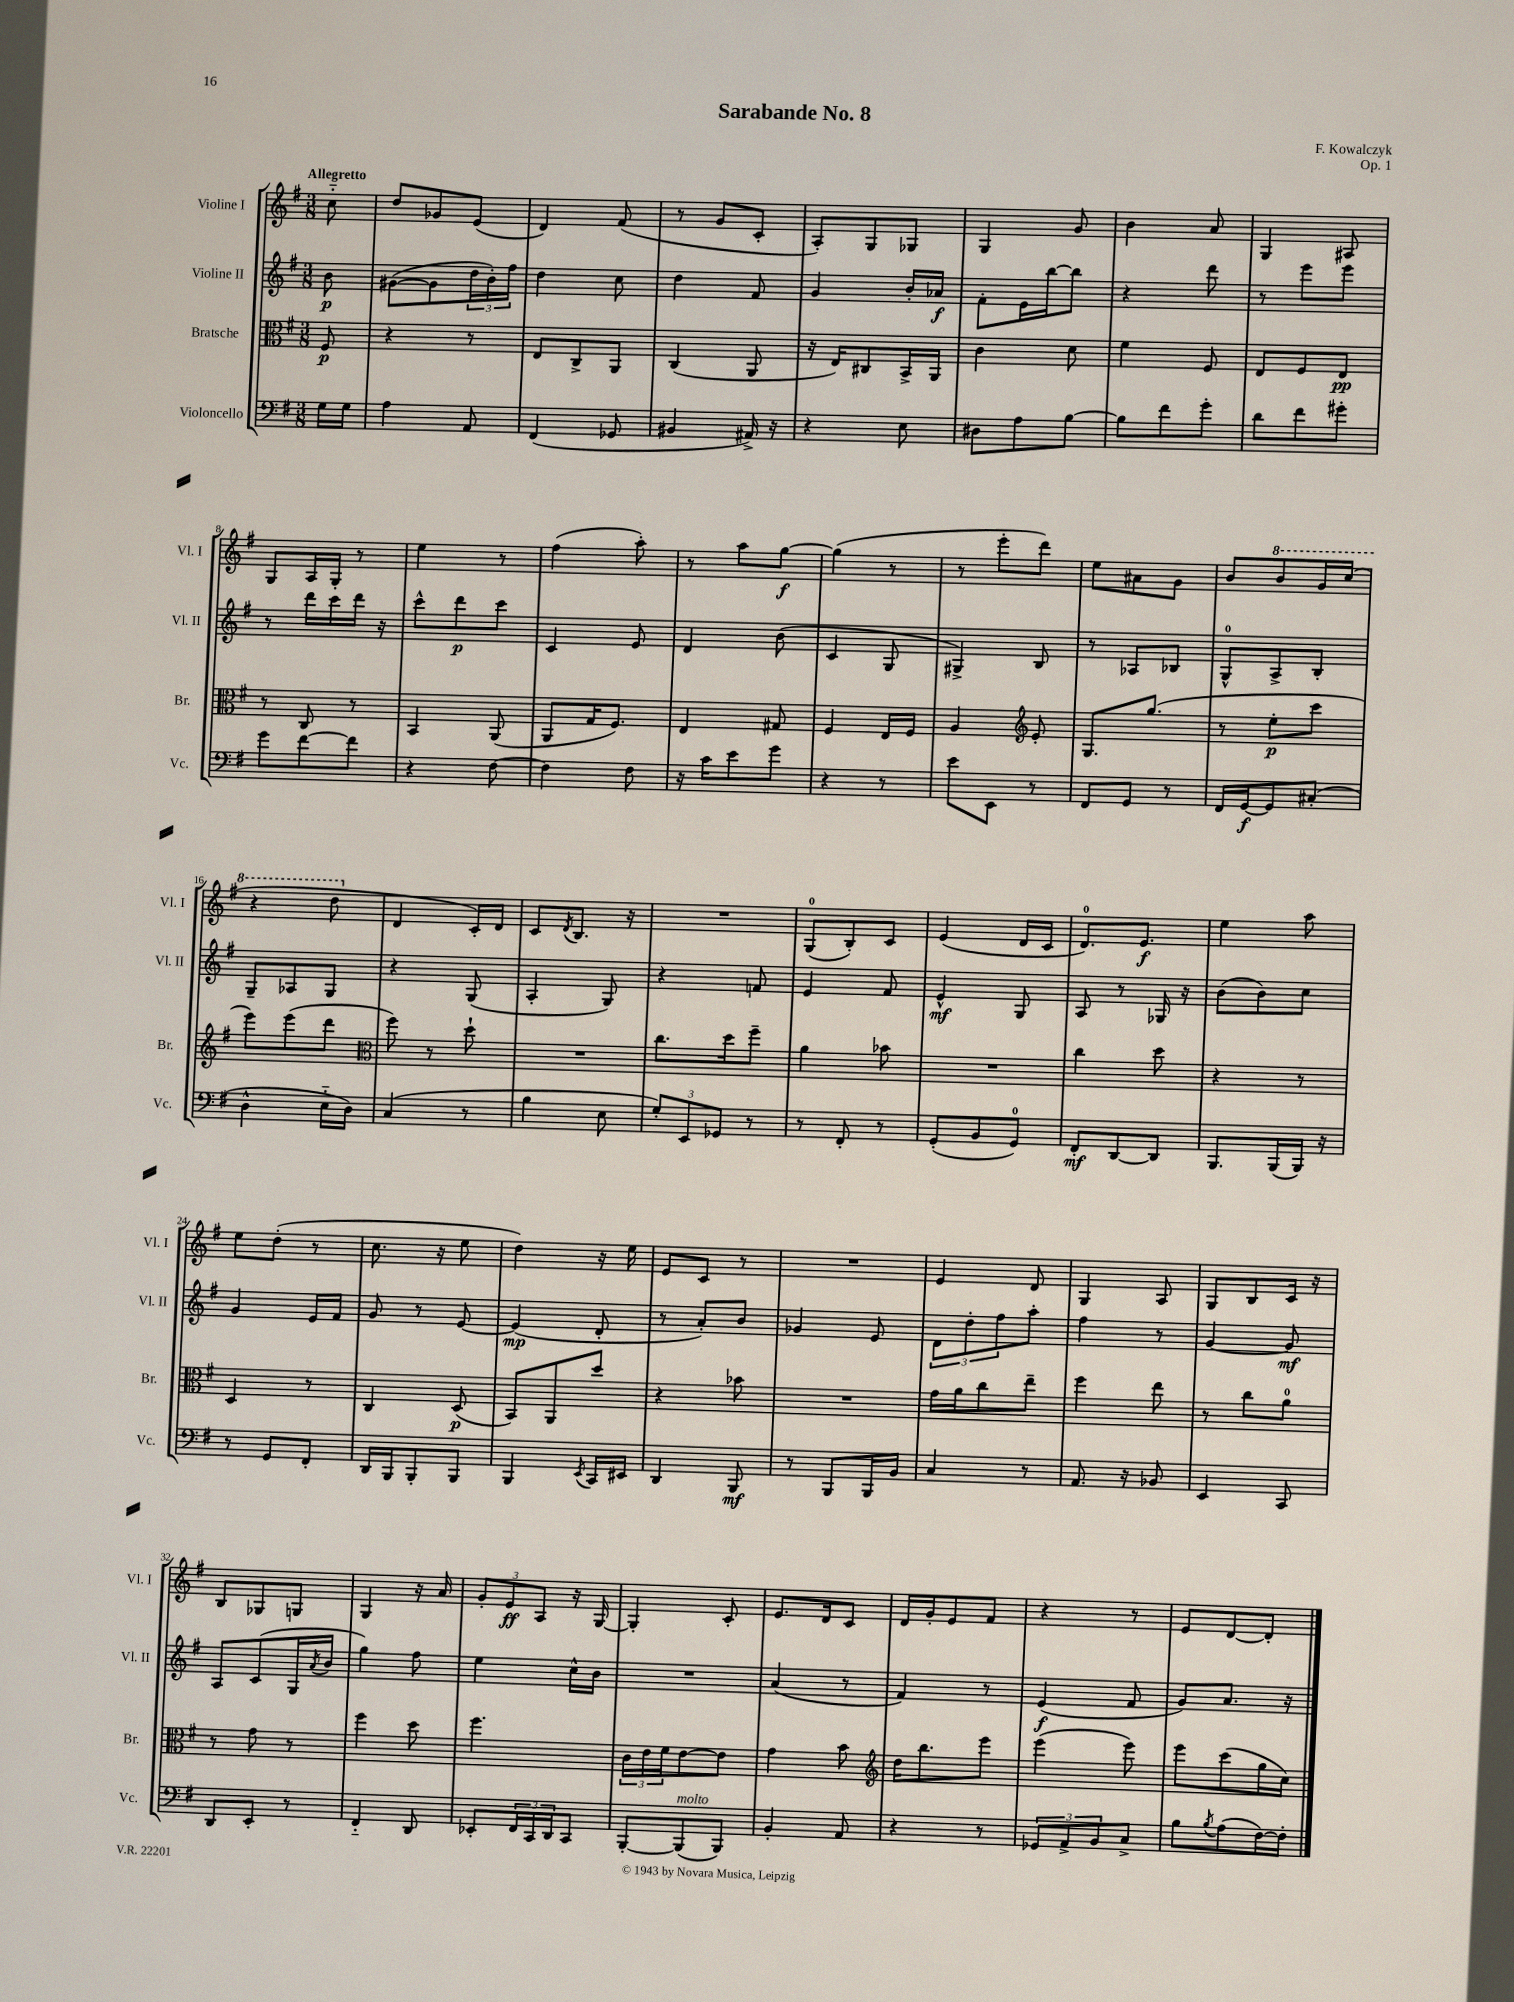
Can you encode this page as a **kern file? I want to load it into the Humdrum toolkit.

**kern	**dynam	**kern	**dynam	**kern	**dynam	**kern	**dynam
*part4	*part4	*part3	*part3	*part2	*part2	*part1	*part1
*staff4	*staff4	*staff3	*staff3	*staff2	*staff2	*staff1	*staff1
*I"Violoncello	*	*I"Bratsche	*	*I"Violine II	*	*I"Violine I	*
*I'Vc.	*	*I'Br.	*	*I'Vl. II	*	*I'Vl. I	*
*clefF4	*	*clefC3	*	*clefG2	*	*clefG2	*
*k[f#]	*	*k[f#]	*	*k[f#]	*	*k[f#]	*
*M3/8	*	*M3/8	*	*M3/8	*	*M3/8	*
=	=	=	=	=	=	=	=
!	!	!	!	!	!	!LO:TX:a:B:t=Allegretto	!
16G\LL	.	8F#/	p	8b\	p	8cc\	.
16G\JJ	.	.	.	.	.	.	.
=1	=1	=1	=1	=1	=1	=1	=1
4A\	.	4r	.	([8g#X\L	.	8dd/L	.
.	.	.	.	8g#\]	.	8g-X/	.
8AA/	.	8r	.	24dd\L	.	(8e/J	.
.	.	.	.	24b'\)	.	.	.
.	.	.	.	24ff#\JJ	.	.	.
=2	=2	=2	=2	=2	=2	=2	=2
(4FF#/	.	8E/L	.	4dd\	.	4d/)	.
.	.	8C^/	.	.	.	.	.
8GG-X/	.	8AA/J	.	8cc\	.	(8f#/	.
=3	=3	=3	=3	=3	=3	=3	=3
4BB#X/	.	(4C/	.	4dd\	.	8r	.
.	.	.	.	.	.	8g/L	.
16AA#X^/)	.	8AA/	.	8f#/	.	8c'/J	.
16r	.	.	.	.	.	.	.
=4	=4	=4	=4	=4	=4	=4	=4
4r	.	16r	.	4g/	.	8A'/L)	.
.	.	16E/KL)	.	.	.	.	.
.	.	8C#X/	.	.	.	8G/	.
8E\	.	16BB^/L	.	16b'/LL	.	8G-X/J	.
.	.	16AA/JJ	.	16a-X/JJ	f	.	.
=5	=5	=5	=5	=5	=5	=5	=5
8D#X\L	.	4c\	.	8f#'\L	.	4G/	.
8A\	.	.	.	16e\L	.	.	.
.	.	.	.	[16bb\J	.	.	.
[8B\J	.	8d\	.	8bb\J]	.	8g/	.
=6	=6	=6	=6	=6	=6	=6	=6
8B\L]	.	4f#\	.	4r	.	4b\	.
8f#\	.	.	.	.	.	.	.
8g'\J	.	8F#/	.	8ddd\	.	8a/	.
=7	=7	=7	=7	=7	=7	=7	=7
8d\L	.	8E/L	.	8r	.	4G/	.
8f#\	.	8F#/	.	8eee\L	.	.	.
8g#X'\J	.	8E/J	pp	8eee\J	.	8A#X/	.
!!LO:LB:g=z
=8	=8	=8	=8	=8	=8	=8	=8
8g\L	.	8r	.	8r	.	8G/L	.
[8f#\	.	8C/	.	16ddd\LL	.	16A/L	.
.	.	.	.	16ccc\	.	16G'/JJ	.
8f#\J]	.	8r	.	16ddd\JJ	.	8r	.
.	.	.	.	16r	.	.	.
=9	=9	=9	=9	=9	=9	=9	=9
4r	.	4BB/	.	8ccc^^\L	.	4ee\	.
.	.	.	.	8ddd\	p	.	.
[8F#\	.	(8AA/	.	8ccc\J	.	8r	.
=10	=10	=10	=10	=10	=10	=10	=10
4F#\]	.	8AA/L	.	4c/	.	(4ff#\	.
.	.	16G/K	.	.	.	.	.
.	.	8.F#/J)	.	.	.	.	.
8F#\	.	.	.	8e/	.	8aa'\)	.
=11	=11	=11	=11	=11	=11	=11	=11
16r	.	4E/	.	4d/	.	8r	.
16c\KL	.	.	.	.	.	.	.
8e\	.	.	.	.	.	8aa\L	.
8g\J	.	8G#X/	.	(8b\	.	[8gg\J	f
=12	=12	=12	=12	=12	=12	=12	=12
4r	.	4F#/	.	4c/	.	(4gg\]	.
8r	.	16E/LL	.	8G/	.	8r	.
.	.	16F#/JJ	.	.	.	.	.
=13	=13	=13	=13	=13	=13	=13	=13
8e\L	.	4A/	.	4G#X^/)	.	8r	.
8EE\J	.	.	.	.	.	8eee'\L	.
*	*	*clefG2	*	*	*	*	*
8r	.	8e'/	.	8B/	.	8ddd\J)	.
=14	=14	=14	=14	=14	=14	=14	=14
8FF#/L	.	8.G/L	.	8r	.	8ee\L	.
8GG/J	.	.	.	8A-X/L	.	8a#X\	.
.	.	(8.gg/J	.	.	.	.	.
8r	.	.	.	8B-X/J	.	8g\J	.
=15	=15	=15	=15	=15	=15	=15	=15
16FF#/LL	.	8r	.	8G^^/L	.	8b/L	.
[16GG/J	f	.	.	.	.	.	.
*	*	*	*	*	*	*8va	*
8GG/]	.	8ee'\L	p	8A^/	.	8bb/	.
(8C#X'/J	.	8ccc\J	.	8B'/J	.	16gg/L	.
.	.	.	.	.	.	(16ccc/JJ	.
!!LO:LB:g=z
=16	=16	=16	=16	=16	=16	=16	=16
4D^^\	.	8eee\L)	.	8G~/L	.	4r	.
.	.	(8eee\	.	8A-X/	.	.	.
16E\LL	.	8ddd\J	.	8G/J	.	8ddd\	.
16D\JJ)	.	.	.	.	.	.	.
=17	=17	=17	=17	=17	=17	=17	=17
*	*	*clefC3	*	*	*	*	*
*	*	*	*	*	*	*X8va	*
(4C/	.	8ff#\)	.	4r	.	4d/	.
.	.	8r	.	.	.	.	.
8r	.	8dd`\	.	(8G/	.	16c'/LL)	.
.	.	.	.	.	.	16d/JJ	.
=18	=18	=18	=18	=18	=18	=18	=18
4B\	.	4.r	.	4A'/	.	8c/L	.
.	.	.	.	.	.	8qd/	.
.	.	.	.	.	.	8.B/J	.
8E\	.	.	.	8G/)	.	.	.
.	.	.	.	.	.	16r	.
=19	=19	=19	=19	=19	=19	=19	=19
12G'/L)	.	8.cc\L	.	4r	.	4.r	.
12EE/	.	.	.	.	.	.	.
12GG-X/J	.	.	.	.	.	.	.
.	.	16dd\k	.	.	.	.	.
8r	.	8ff#~\J	.	8fn/	.	.	.
=20	=20	=20	=20	=20	=20	=20	=20
8r	.	4a\	.	4e/	.	(8G/L	.
8FF#'/	.	.	.	.	.	8B'/)	.
8r	.	8b-X\	.	8f#/	.	8c/J	.
=21	=21	=21	=21	=21	=21	=21	=21
(8GG'/L	.	4.r	.	4e^^/	mf	(4e/	.
8BB/	.	.	.	.	.	.	.
8GG/J)	.	.	.	8G/	.	16d/LL	.
.	.	.	.	.	.	16c/JJ	.
=22	=22	=22	=22	=22	=22	=22	=22
8FF#'/L	mf	4cc\	.	8A/	.	8.d/L)	.
[8DD/	.	.	.	8r	.	.	.
.	.	.	.	.	.	8.e/J	f
8DD/J]	.	8dd\	.	16G-X/	.	.	.
.	.	.	.	16r	.	.	.
=23	=23	=23	=23	=23	=23	=23	=23
8.BBB/L	.	4r	.	(8b\L	.	4ee\	.
.	.	.	.	8b\)	.	.	.
(16BBB/L	.	.	.	.	.	.	.
16BBB/JJ)	.	8r	.	8cc\J	.	8aa\	.
16r	.	.	.	.	.	.	.
!!LO:LB:g=z
=24	=24	=24	=24	=24	=24	=24	=24
8r	.	4D/	.	4g/	.	8ee\L	.
8GG/L	.	.	.	.	.	(8dd'\J	.
8FF#'/J	.	8r	.	16e/LL	.	8r	.
.	.	.	.	16f#/JJ	.	.	.
=25	=25	=25	=25	=25	=25	=25	=25
16DD/LL	.	4C/	.	8g/	.	8.cc\	.
16BBB/J	.	.	.	.	.	.	.
8BBB'/	.	.	.	8r	.	.	.
.	.	.	.	.	.	16r	.
8BBB/J	.	(8D/	p	[8e/	.	8ee\	.
=26	=26	=26	=26	=26	=26	=26	=26
4BBB/	.	8BB/L)	.	(4e/]	mp	4dd\)	.
.	.	8AA/	.	.	.	.	.
8qEE/	.	.	.	.	.	.	.
16CC/LL	.	8dd/J	.	8d'/	.	16r	.
16EE#X/JJ	.	.	.	.	.	16ee\	.
=27	=27	=27	=27	=27	=27	=27	=27
4DD/	.	4r	.	8r	.	8e/L	.
.	.	.	.	8a'/L)	.	8c/J	.
8BBB/	mf	8b-X\	.	8b/J	.	8r	.
=28	=28	=28	=28	=28	=28	=28	=28
8r	.	4.r	.	4g-X/	.	4.r	.
8BBB/L	.	.	.	.	.	.	.
16BBB/L	.	.	.	8e/	.	.	.
16BB/JJ	.	.	.	.	.	.	.
=29	=29	=29	=29	=29	=29	=29	=29
4C/	.	16g\LL	.	12d\L	.	4e/	.
.	.	16a\J	.	.	.	.	.
.	.	.	.	12dd'\	.	.	.
.	.	8cc\	.	.	.	.	.
.	.	.	.	12ff#\	.	.	.
8r	.	8ee~\J	.	8aa'\J	.	8d/	.
=30	=30	=30	=30	=30	=30	=30	=30
8.AA/	.	4ff#\	.	4ff#\	.	4G/	.
16r	.	.	.	.	.	.	.
8BB-X/	.	8ee\	.	8r	.	8A/	.
=31	=31	=31	=31	=31	=31	=31	=31
4EE/	.	8r	.	[4g/	.	8G/L	.
.	.	8cc\L	.	.	.	8B/	.
8CC/	.	8a\J	.	8g/]	mf	16c/Jk	.
.	.	.	.	.	.	16r	.
!!LO:LB:g=z
=32	=32	=32	=32	=32	=32	=32	=32
8DD/L	.	8r	.	8A/L	.	8B/L	.
8EE'/J	.	8g\	.	(8c/	.	8G-X/	.
8r	.	8r	.	16G/L	.	8Gn/J	.
.	.	.	.	8qa/	.	.	.
.	.	.	.	16b/JJ	.	.	.
=33	=33	=33	=33	=33	=33	=33	=33
4FF#/	.	4ff#\	.	4gg\)	.	4G/	.
8DD/	.	8dd\	.	8ff#\	.	16r	.
.	.	.	.	.	.	16a/	.
=34	=34	=34	=34	=34	=34	=34	=34
8EE-X'/L	.	4.ff#\	.	4ee\	.	12g'/L	.
.	.	.	.	.	.	12e/	ff
24FF#/L	.	.	.	.	.	.	.
24CC/	.	.	.	.	.	12A/J	.
24DD/J	.	.	.	.	.	.	.
8CC/J	.	.	.	16cc^^\LL	.	16r	.
.	.	.	.	16b\JJ	.	[16G/	.
=35	=35	=35	=35	=35	=35	=35	=35
[8BBB'/L	.	24c\LL	.	4.r	.	4G'/]	.
.	.	24e\	.	.	.	.	.
.	.	24f#\J	.	.	.	.	.
!LO:TX:a:i:t=molto	!	!	!	!	!	!	!
(8BBB/]	.	[8e\	.	.	.	.	.
8BBB/J)	.	8e\J]	.	.	.	8c'/	.
=36	=36	=36	=36	=36	=36	=36	=36
4BB'/	.	4g\	.	(4a/	.	8.e/L	.
.	.	.	.	.	.	16d/k	.
8AA/	.	8b\	.	8r	.	8c/J	.
=37	=37	=37	=37	=37	=37	=37	=37
*	*	*clefG2	*	*	*	*	*
4r	.	16dd\KL	.	4f#/)	.	16d/LL	.
.	.	8.bb\	.	.	.	16g'/J	.
.	.	.	.	.	.	8e/	.
8r	.	8eee\J	.	8r	.	8f#/J	.
=38	=38	=38	=38	=38	=38	=38	=38
12GG-X/L	.	(4eee\	.	(4e/	f	4r	.
12AA^/	.	.	.	.	.	.	.
12BB/	.	.	.	.	.	.	.
8C^/J	.	8eee\)	.	8f#/	.	8r	.
=39	=39	=39	=39	=39	=39	=39	=39
8B\L	.	8eee\L	.	8g/L)	.	8e/L	.
8qB/	.	.	.	.	.	.	.
(8A\	.	(8ccc\	.	8.a/J	.	[8d/	.
[16F#\L)	.	16gg\L	.	.	.	8d'/J]	.
16F#'\JJ]	.	16cc\JJ)	.	16r	.	.	.
==	==	==	==	==	==	==	==
*-	*-	*-	*-	*-	*-	*-	*-
